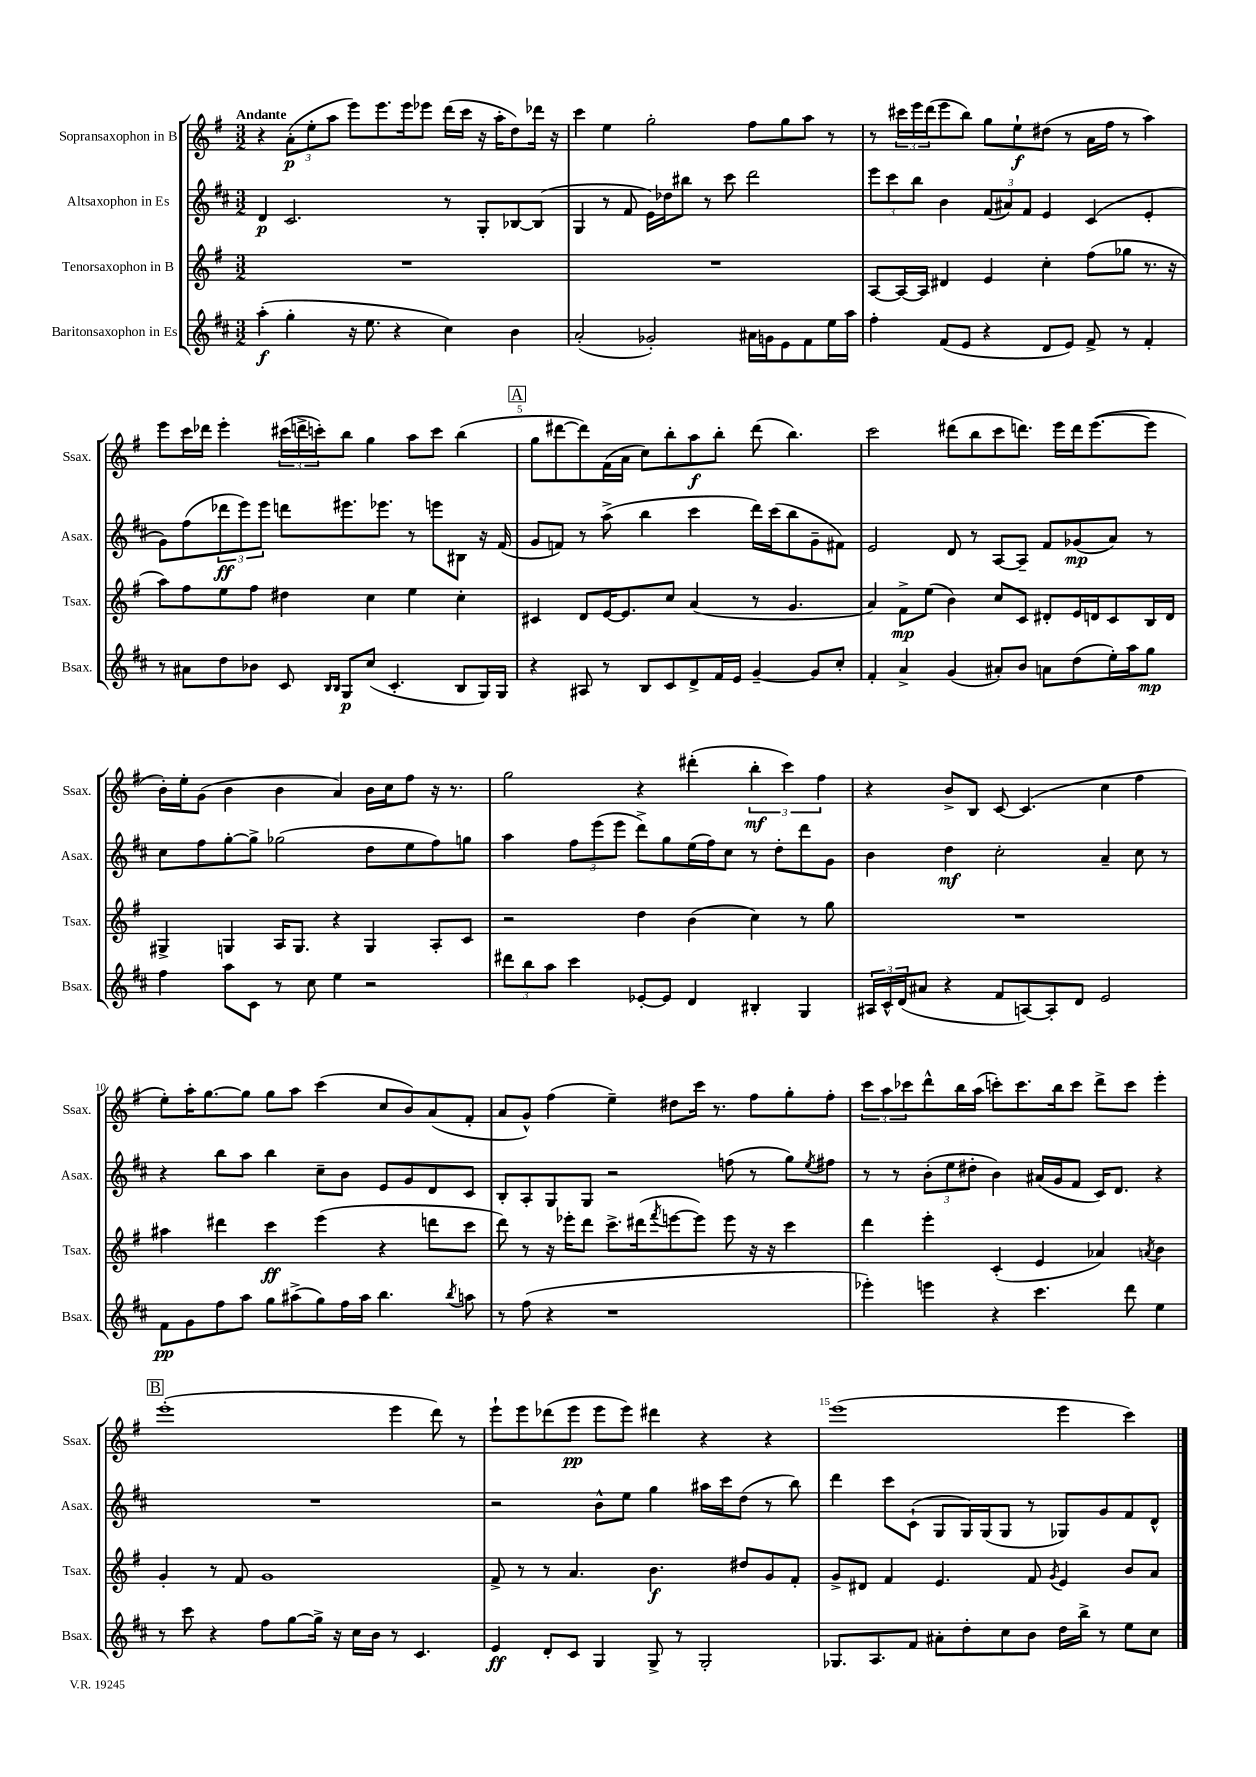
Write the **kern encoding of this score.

**kern	**kern	**kern	**kern
*staff4	*staff3	*staff2	*staff1
*clefG2	*clefG2	*clefG2	*clefG2
*k[f#c#]	*k[f#]	*k[f#c#]	*k[f#]
*M3/2	*M3/2	*M3/2	*M3/2
(4aa'\	1.r	4d/	4r
4gg'\	.	2.c#/	(12a'\L
.	.	.	12ee'\
.	.	.	12aa\J
16r	.	.	8eee\L)
8.ee\	.	.	.
.	.	.	8.eee\
4r	.	.	.
.	.	.	16eee\k
.	.	.	8eee-\J
4cc#\)	.	8r	(16ddd\LL
.	.	.	16ccc\JJ
.	.	8G'/L	16r
.	.	.	16aa'\LK
4b\	.	[8B-/	8dd\)
.	.	(8B-/]J	16ddd-\Jk
.	.	.	16r
=	=	=	=
(2a'/	1.r	4G/	4ccc\
.	.	8r	4ee\
.	.	8f#/	.
2g-'/)	.	16e\LL)	2gg'\
.	.	16dd-\J	.
.	.	8bb#\J	.
.	.	8r	.
.	.	8ccc#\	.
16a#\LL	.	2ddd\	8ff#\L
16g\J	.	.	.
8e\	.	.	8gg\
8f#\	.	.	8aa\J
16ee\L	.	.	8r
16aa\JJ	.	.	.
=	=	=	=
4ff#'\	[8A/L	12eee\L	8r
.	.	12ccc#\	.
.	16A/_L	.	24ccc#\LL
.	.	12bb\J	24eee\
.	16A/]JJ	.	.
.	.	.	(24ddd\J
(8f#/L	4d#/	4b\	8eee\
8e/J	.	.	8bb\J)
4r	4e/	(12f#/L	8gg\L
.	.	12a#/)	.
.	.	.	8ee`\
.	.	12f#/J	.
8d/L	4cc'\	4e/	(8dd#\J
8e/J)	.	.	8r
8f#^/	(8ff#\L	(4c#/	16a\LL
.	.	.	16ff#\JJ
8r	8gg-\J	.	8r
4f#'/	8.r	4e'/	4aa\)
.	16r	.	.
=	=	=	=
8r	8aa\L)	8g\L)	8eee\L
8a#\L	8ff#\	(8ff#\	16ccc\L
.	.	.	16ddd-\JJ
8dd\	8ee\	12ddd-\	4eee'\
.	.	12eee\)	.
8b-\J	8ff#\J	.	.
.	.	12eee\J	.
8c#/	4dd#\	8ddd\L	(24ccc#\LL
.	.	.	24ddd^\
.	.	.	24ccc'\J)
16qqB/LL	.	.	.
16qqB/JJ	.	.	.
8G/L	.	8.eee#\	8bb\J
(8cc#/J	4cc\	.	4gg\
.	.	8.eee-\J	.
4.c#'/	.	.	.
.	4ee\	8r	8aa\L
.	.	8eee\L	8ccc\J
8B/L	4cc'\	8B#\J	(4bb\
16G/L)	.	16r	.
16G/JJ	.	(16f#/	.
=	=	=	=
4r	4c#/	8g/L	8gg\L
.	.	8f/J)	[8ddd#\
8A#/	8d/L	8r	8ddd#\])
8r	[16e/K	(8aa^\	(16f#\L
.	8.e/]	.	16a\JJ
8B/L	.	4bb\	8cc\L)
8c#/	8cc/J	.	8bb'\
8d^/	(4a/	4ccc#\	8aa\
16f#/L	.	.	8bb'\J
16e/JJ	.	.	.
[4g~/	8r	16ddd\LL)	(8ddd#\
.	.	(16ccc#\J	.
.	4.g/	8bb\	4.bb\)
8g/]L	.	8g~\	.
8cc#'/J	.	8f#\J)	.
=	=	=	=
4f#'/	4a/)	2e/	2ccc\
4a^/	8f#^\L	.	.
.	(8ee\J	.	.
(4g/	4b\)	8d/	(8ddd#\L
.	.	8r	8bb\
8a#'/L)	8cc/L	[8A/L	8ccc\
8b/J	8c/J	8A~/]J	8.ddd\J)
8a\L	8d#'/L	8f#/L	.
.	.	.	16eee\LL
(8dd\	16e/L	(8g-/	16ddd\J
.	16d/J	.	([8.eee\
16ee'\L)	8c/	8a/J)	.
16aa\J	.	.	.
8gg\J	16B/L	8r	8eee\]J
.	16d/JJ	.	.
=	=	=	=
4ff#\	4G#^/	8cc#\L	16b'\LL)
.	.	.	16ee'\J
.	.	8ff#\	(8g\J
8aa\L	4G/	[8gg'\	4b\
8c#\J	.	8gg^\]J	.
8r	16A/LK	(2gg-\	4b\
.	8.G/J	.	.
8cc#\	.	.	.
4ee\	4r	.	4a/)
2r	4G/	8dd\L	16b\LL
.	.	.	16cc\J
.	.	8ee\	8ff#\J
.	8A'/L	8ff#\)	16r
.	.	.	8.r
.	8c/J	8gg\J	.
=	=	=	=
12ddd#\L	2r	4aa\	2gg\
12bb\	.	.	.
12aa\J	.	.	.
4ccc#\	.	12ff#\L	.
.	.	(12eee\	.
.	.	12eee\J	.
[8e-'/L	4dd\	8ddd^\L)	4r
8e-/]J	.	8gg\	.
4d/	(4b\	(16ee\L	(4ddd#'\
.	.	16ff#\J)	.
.	.	8cc#\J	.
4B#'/	4cc\)	8r	6bb'\
.	.	8dd'\L	.
.	.	.	6ccc\)
4G/	8r	8ddd\	.
.	.	.	6ff#\
.	8gg\	8g\J	.
=	=	=	=
24A#/LL	1.r	4b\	4r
24c#^^/	.	.	.
(24d/J	.	.	.
8a#/J	.	.	.
4r	.	4dd\	8b^/L
.	.	.	8B/J
8f#/L	.	2cc#'\	[8c/
[8A/)	.	.	(4.c/]
8A'/]	.	.	.
8d/J	.	.	.
2e/	.	4a~/	4cc\
.	.	8cc#\	4ff#\
.	.	8r	.
=	=	=	=
8f#\L	4aa#\	4r	8ee'\L)
8g\	.	.	16aa'\K
.	.	.	[8.gg\
8ff#\	4ddd#\	8bb\L	.
8aa\J	.	8aa\J	8gg\]J
8gg\L	4ccc\	4bb\	8gg\L
(8aa#^\	.	.	8aa\J
8gg\)	(4eee\	8cc#~\L	(4ccc\
16ff#\L	.	8b\J	.
16aa#\JJ	.	.	.
4.bb\	4r	8e/L	8cc/L
.	.	8g/	8b/)
.	8ddd\L	8d/	(8a/
8qbb/	.	.	.
8aa\	8ccc\J	8c#/J	8f#'/J
=	=	=	=
8r	8ddd\)	8B'/L	8a/L
(8ff#\	8r	8A'/	8g^^/J)
4r	16r	8G/	(4ff#\
.	16eee-'\LK	.	.
.	8ddd\J	8G/J	.
1r	8.ccc^\L	2r	4ee~\)
.	(16ddd#\k	.	.
.	8qfff#/	.	.
.	[8eee\	.	8dd#\L
.	8eee\]J)	.	16ccc\Jk
.	.	.	8.r
.	8eee\	(8ff\	.
.	16r	8r	8ff#\L
.	16r	.	.
.	4ccc\	8gg\L)	8gg'\
.	.	8qee/	.
.	.	8ff#\J	8ff#'\J
=	=	=	=
4eee-'\)	4ddd\	8r	12ccc\L
.	.	.	12aa\
.	.	8r	.
.	.	.	12ccc-\
4eee\	4eee'\	(12b'\L	8ddd^^\
.	.	12ee\	.
.	.	.	16bb\L
.	.	12dd#'\J	.
.	.	.	(16aa\JJ
4r	(4c'/	4b\)	8ccc'\L)
.	.	.	8.ccc\
4.ccc#\	4e/	(16a#/LL	.
.	.	16g/J	16bb\k
.	.	8f#/J	8ccc\J
.	4a-/)	16c#/LK)	8ddd^\L
.	.	8.d/J	.
8ddd\	.	.	8ccc\J
.	8qa/	.	.
4ee\	4b\	4r	4eee'\
=	=	=	=
8r	4g'/	1.r	(1eee'
8ccc#\	.	.	.
4r	8r	.	.
.	8f#/	.	.
8ff#\L	1g	.	.
[8gg\	.	.	.
16gg^\]Jk	.	.	.
16r	.	.	.
16cc#\LL	.	.	.
16b\JJ	.	.	.
8r	.	.	4eee\
4.c#/	.	.	.
.	.	.	8ddd\)
.	.	.	8r
=	=	=	=
4e/	8f#^/	2r	8eee`\L
.	8r	.	8eee\
8d'/L	8r	.	(8ddd-\
8c#/J	4.a/	.	8eee\J
4G/	.	8b^^\L	8eee\L
.	.	8ee\J	8eee\J)
8G^/	4.b\	4gg\	4ddd#\
8r	.	.	.
2G'/	.	16aa#\LL	4r
.	.	16ccc#\J	.
.	8dd#/L	(8dd\J	.
.	8g/	8r	4r
.	8f#'/J	8bb\)	.
=	=	=	=
8.G-/L	8g^/L	4ddd\	(1eee
.	8d#/J	.	.
8.A/	.	.	.
.	4f#/	8ccc#\L	.
8f#/J	.	(8c#`\J	.
8a#'\L	4.e/	8G/L	.
8dd'\	.	16G/L)	.
.	.	(16G/J	.
8cc#\	.	8G/J	.
8b\J	8f#/	8r	.
.	8qg/	.	.
16dd\LL	4e/	8G-/L)	4eee\
16bb^\JJ	.	.	.
8r	.	8g/	.
8ee\L	8b/L	8f#/	4ccc\)
8cc#\J	8a/J	8d^^/J	.
==	==	==	==
*-	*-	*-	*-
